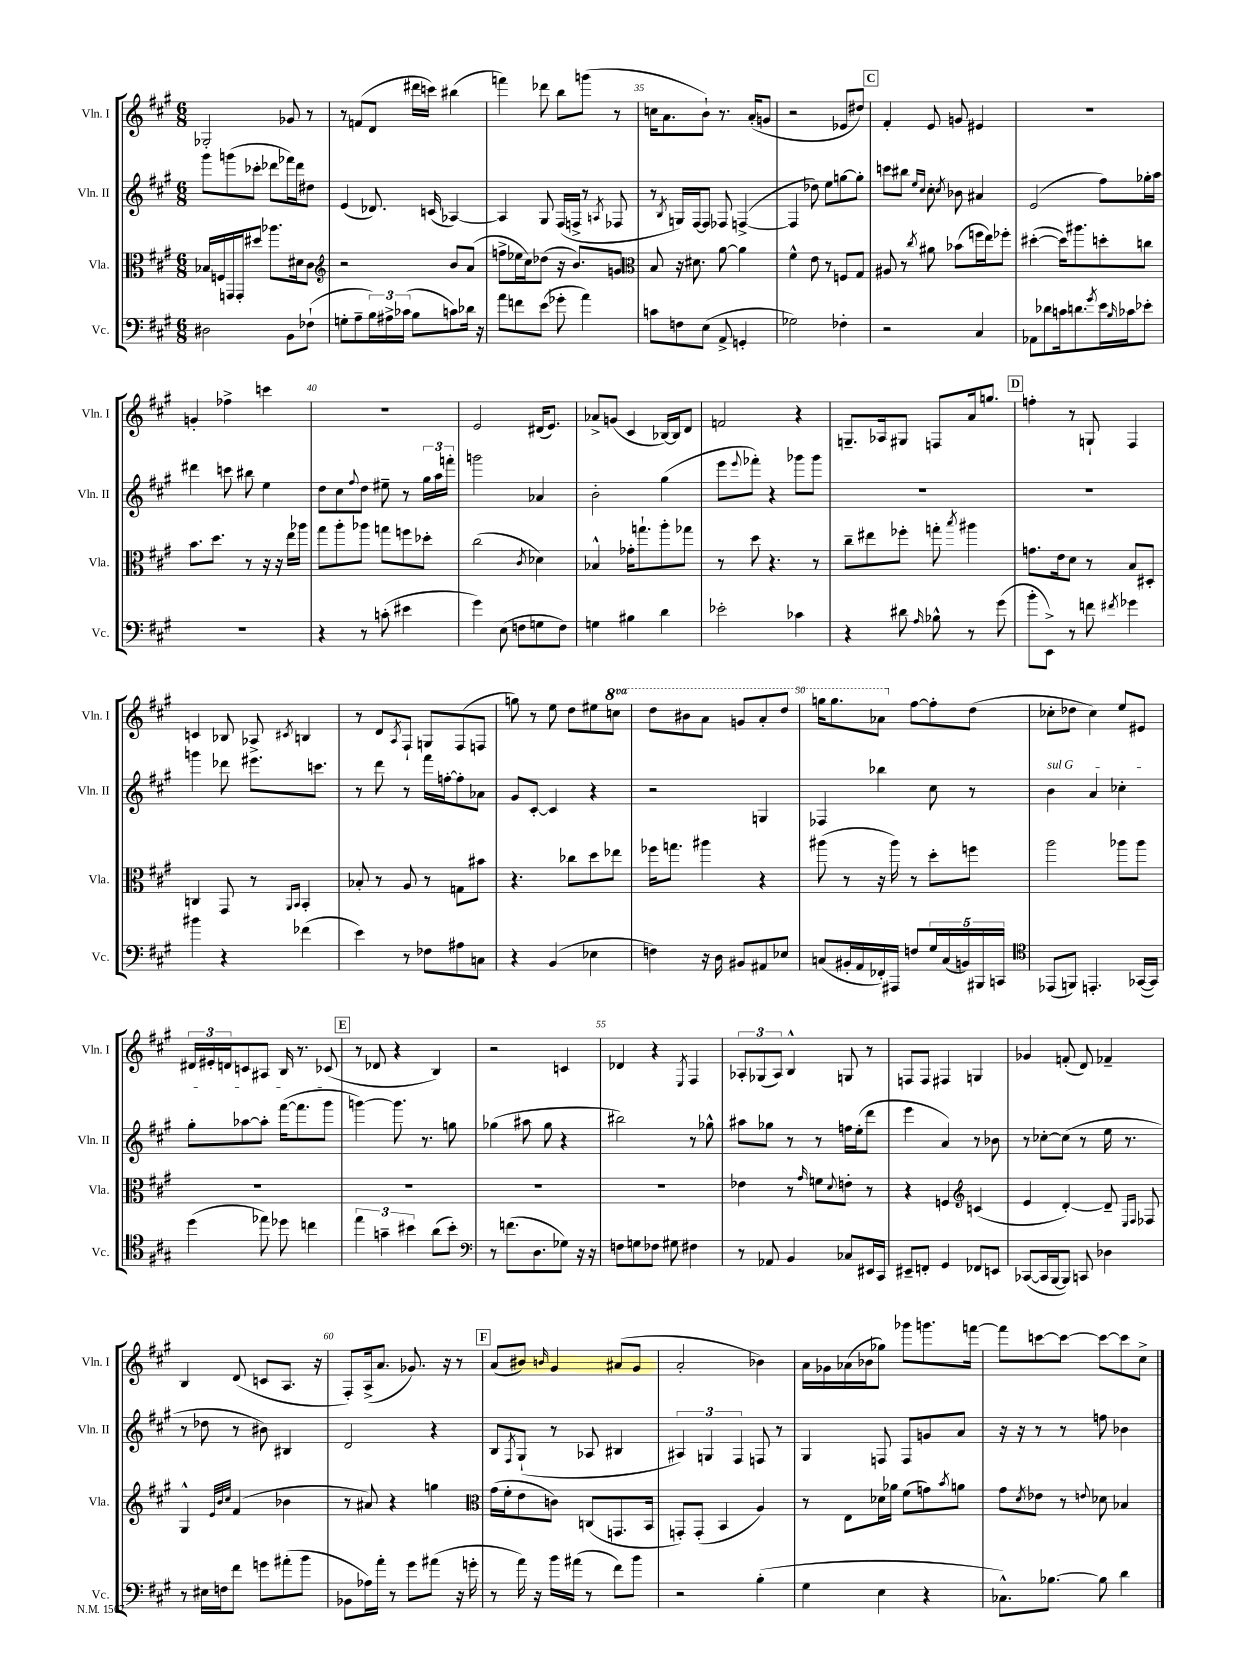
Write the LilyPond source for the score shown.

<<
\new StaffGroup <<
\new Staff = "s0" \with { instrumentName = "Vln. I" shortInstrumentName = "Vln. I" } {
    \clef treble \key a \major \numericTimeSignature \time 6/8 \set Staff.ottavationMarkups = #ottavation-simple-ordinals
    ges2-. ges'8 r8 |
    r8 f'8( d'8 dis'''16 c'''16) bis''4( |
    f'''4) des'''8 b''8 g'''8( r8 |
    c''16 a'8. b'8-!) r8. a'16-.( g'8 |
    r2 ees'8 dis''8) |
    \mark \markup { \box "C" } fis'4-. e'8 g'8 eis'4 |
    R2. |
    g'4-. fes''4-> c'''4 |
    R2. |
    e'2 dis'16( e'8.) |
    aes'8-> g'8( cis'4 bes16~) bes16 d'8 |
    f'2 r4 |
    g8.-- aes16 gis8 f8 a'16 g''8. |
    \mark \markup { \box "D" } f''4-. r8 g8-! fis4 |
    c'4 bes8 aes8-> \acciaccatura { cis'8 } b4 |
    r8 d'8 \acciaccatura { a8 } fis8-! g8 fis8( f8 |
    g''8) r8 e''8 d''8 eis''8 \ottava #1 c'''8 |
    d'''8 bis''8 a''8 g''8 a''8-. d'''8 |
    g'''16 g'''8. aes''8 \ottava #0 fis''8~ fis''8-. d''8( |
    ces''8-. des''8 ces''4) e''8 eis'8 |
    \tuplet 3/2 { dis'16 eis'16-. d'16 } c'8 ais8 b16 r8. ces'8( |
    \mark \markup { \box "E" } r8 des'8 r4 b4) |
    r2 c'4 |
    des'4 r4 \acciaccatura { e8 } fis4 |
    \tuplet 3/2 { aes8-. ges8( aes8) } b4-^ g8 r8 |
    f8 f8 fis4 g4 |
    ges'4 f'8-.( d'8) fes'4-- |
    b4 d'8( c'8 a8. r16 |
    fis8-.) a16->( a'8. ges'8.) r16 r8 |
    \mark \markup { \box "F" } a'8( bis'8) \grace { b'16 } gis'4 ais'8( gis'8 |
    a'2-. bes'4) |
    a'16 ges'16 aes'16( bes'16 ges''8) ges'''8 g'''8. f'''16~ |
    f'''8 c'''8~ c'''8~ c'''8~ c'''8 cis''8-> \bar "|." |
}
\new Staff = "s1" \with { instrumentName = "Vln. II" shortInstrumentName = "Vln. II" } {
    \clef treble \key a \major \numericTimeSignature \time 6/8
    gis'''8 g'''8( ces'''8-. des'''8 fes'''16) des'''16 dis''8 |
    e'4( des'8.) c'16( aes4~) |
    aes4 gis8 fis16( f16-> r8 \acciaccatura { a8 } fes8 |
    r8 \acciaccatura { b8 } g16) fis16~ fis8 fes8 f4~->( |
    f4 des''8) e''8 g''8~ g''8-. |
    \mark \markup { \box "C" } c'''8 bis''8 \grace { e''16 cis''16 } cis''8-. \acciaccatura { cis''8 } bes'8 ais'4 |
    e'2( fis''8) ges''16-. a''16 |
    dis'''4 c'''8 bis''8 e''4 |
    d''8 cis''8 \appoggiatura { fis''8 } d''8 eis''8-- r8 \tuplet 3/2 { gis''16 a''16 f'''16-. } |
    g'''2 aes'4 |
    b'2-. gis''4( |
    e'''8 \appoggiatura { e'''8 } fes'''8-.) r4 ges'''8 ges'''8 |
    R2. |
    \mark \markup { \box "D" } R2. |
    g'''4 des'''8 eis'''8. c'''8. |
    r8 d'''8 r8 fis'''16 f''16~-. f''8-. aes'8 |
    gis'8 cis'8~-. cis'4 r4 |
    r2 g4 |
    fes4 bes''4 cis''8 r8 |
    \once \override TextSpanner.bound-details.left.text = \markup { \italic "sul G" } b'4\startTextSpan a'4 ces''4-. |
    gis''8-. aes''8~ aes''8-. fis'''16~( fis'''8. gis'''8\stopTextSpan |
    \mark \markup { \box "E" } g'''4~) g'''8. r8. g''8 |
    ges''4( ais''8 ges''8 r4 |
    bis''2) r8 ges''8-^ |
    ais''8 ges''8 r8 r8 f''16 e''16-.( d'''8 |
    e'''4 a'4) r8 bes'8 |
    r8 ces''8~-. ces''8( r8 e''16 r8. |
    r8 des''8 r8 bis'8) bis4 |
    d'2 r4 |
    \mark \markup { \box "F" } b8 \acciaccatura { fis8 } gis8-!( r8 aes8 bis4 |
    \tuplet 3/2 { ais4) g4 fis4 } f8 r8 |
    gis4 f8 f8 g'8 a'8 |
    r16 r16 r8 r8 f''8 bes'4 \bar "|." |
}
\new Staff = "s2" \with { instrumentName = "Vla." shortInstrumentName = "Vla." } {
    \clef alto \key a \major \numericTimeSignature \time 6/8
    bes16 f16 g,16 g,16-. dis''8 aes''8. dis'16 cis'8 |
    \clef treble r2 b'8 a'8( |
    f''8-> ees''16 cis''16) des''8( r16 b'8.) g'8 |
    \clef alto b8 r16 dis'8. a'8~ a'4 |
    fis'4-^ e'8 r8 f8 gis8 |
    \mark \markup { \box "C" } ais8 r8 \acciaccatura { cis''8 } ais'8 bes'8( f''16 e''16) fes''8-. |
    dis''4~-.( dis''16) ais''8. d''8-. c''8 |
    b'8. d''8. r8 r16 r16 e''16 aes''16 |
    gis''8 a''8-. aes''8 g''8 f''8 des''8-. |
    cis''2( \acciaccatura { cis'8 } des'4) |
    bes4-^ ges'16-. g''8.-! a''8-. ges''8 |
    r8 d''8 r4. r8 |
    cis''8-- eis''8 fes''8-. g''8-. \acciaccatura { b''8 } ais''4 |
    \mark \markup { \box "D" } g'8. e'16 d'8 r8 b8 dis8-. |
    c4 gis,8 r8 \grace { a,16 b,16 } b,4-. |
    bes8-. r8 a8 r8 g8 bis'8 |
    r4. ces''8 d''8 ees''8 |
    fes''16 g''8. ais''4 r4 |
    ais''8( r8 r16 ais''16) r8 d''8-. f''8 |
    a''2 aes''8 aes''8 |
    R2. |
    \mark \markup { \box "E" } R2. |
    R2. |
    R2. |
    ees'4 r8 \grace { gis'16 } f'8 \appoggiatura { d'8 } e'8-. r8 |
    r4 f4 \clef treble c'4( |
    e'4 d'4~-.) d'8-- \grace { e16 fis16 } fes8 |
    gis4-^ \grace { e'32 b'32 cis''32 } fis'4( bes'4 |
    r8 ais'8) r4 g''4 |
    \mark \markup { \box "F" } \clef alto gis'16( fis'16-. e'8 c'8) c8( g,8. b,16 |
    g,8-.) g,8-.( b,4 a4) |
    r8 e8 des'16 aes'16 fis'8( g'8) \acciaccatura { b'8 } a'8 |
    gis'8 \acciaccatura { d'8 } ees'8 r8 \appoggiatura { e'8 } des'8 bes4 \bar "|." |
}
\new Staff = "s3" \with { instrumentName = "Vc." shortInstrumentName = "Vc." } {
    \clef bass \key a \major \numericTimeSignature \time 6/8
    dis2 b,8 fes8-!( |
    g8-. a8-- \tuplet 3/2 { b16) ais16-> ces'16( } b8 c'8) des'16 r16 |
    a'8 f'8 e'8( ges'8-. a'4) |
    c'8 f8 e8( a,8-> g,4-. |
    ges2) fes4-. |
    \mark \markup { \box "C" } r2 cis4 |
    aes,8 des'8 c'16 d'8. \acciaccatura { gis'8 } e'16 \grace { b16 } ces'16 ees'8-. |
    R2. |
    r4 r8 c'8-.( eis'4 |
    gis'4) e8( f8 g8 f8) |
    g4 bis4 d'4 |
    ees'2-. ces'4 |
    r4 dis'8 \grace { a16 } bes8-^ r8 gis'8( |
    \mark \markup { \box "D" } b'8-. e,8->) r8 f'8 \acciaccatura { fis'8 } ges'4 |
    bis'4 r4 fes'4( |
    e'4) r8 fes8 ais8 c8 |
    r4 b,4( ees4 |
    f4) r16 d16 bis,8 ais,8 ees8 |
    c8( bis,16-. a,16 fes,16-.) ais,,16 f8 \tuplet 5/4 { gis16 c16( b,16) bis,,16 c,16 } |
    \clef tenor ees,8( f,8) e,4.-. ges,16~( ges,16) |
    d''4( ees''8) des''8 c''4 |
    \mark \markup { \box "E" } \tuplet 3/2 { e''4 g'4-- bis'4 } a'8( bis'8-.) |
    \clef bass r8 f'8.( d8. ges8) r16 r16 |
    f8 g8 fes8 gis8 fis4 |
    r8 aes,8 b,4 ces8 eis,16 cis,16 |
    eis,8-- f,8-. gis,4 fes,8 e,8 |
    ces,8~( ces,16 b,,16~ b,,8) c,8 des4 |
    r8 eis16 f16 fis'8 g'8 ais'8-.( b'8 |
    bes,8 aes16) a'16-. r8 gis'8 ais'8( r16 g'16-. |
    \mark \markup { \box "F" } r8 a'16) r16 b'16 ais'16( r8 fis'8) b'8 |
    r2 b4-.( |
    gis4 e4 r4 |
    ces8.-^) bes8.~ bes8 d'4 \bar "|." |
}
>>
>>
\layout { \context { \Score currentBarNumber = #32 \override BarNumber.break-visibility = ##(#f #t #t) barNumberVisibility = #(every-nth-bar-number-visible 5) } }
